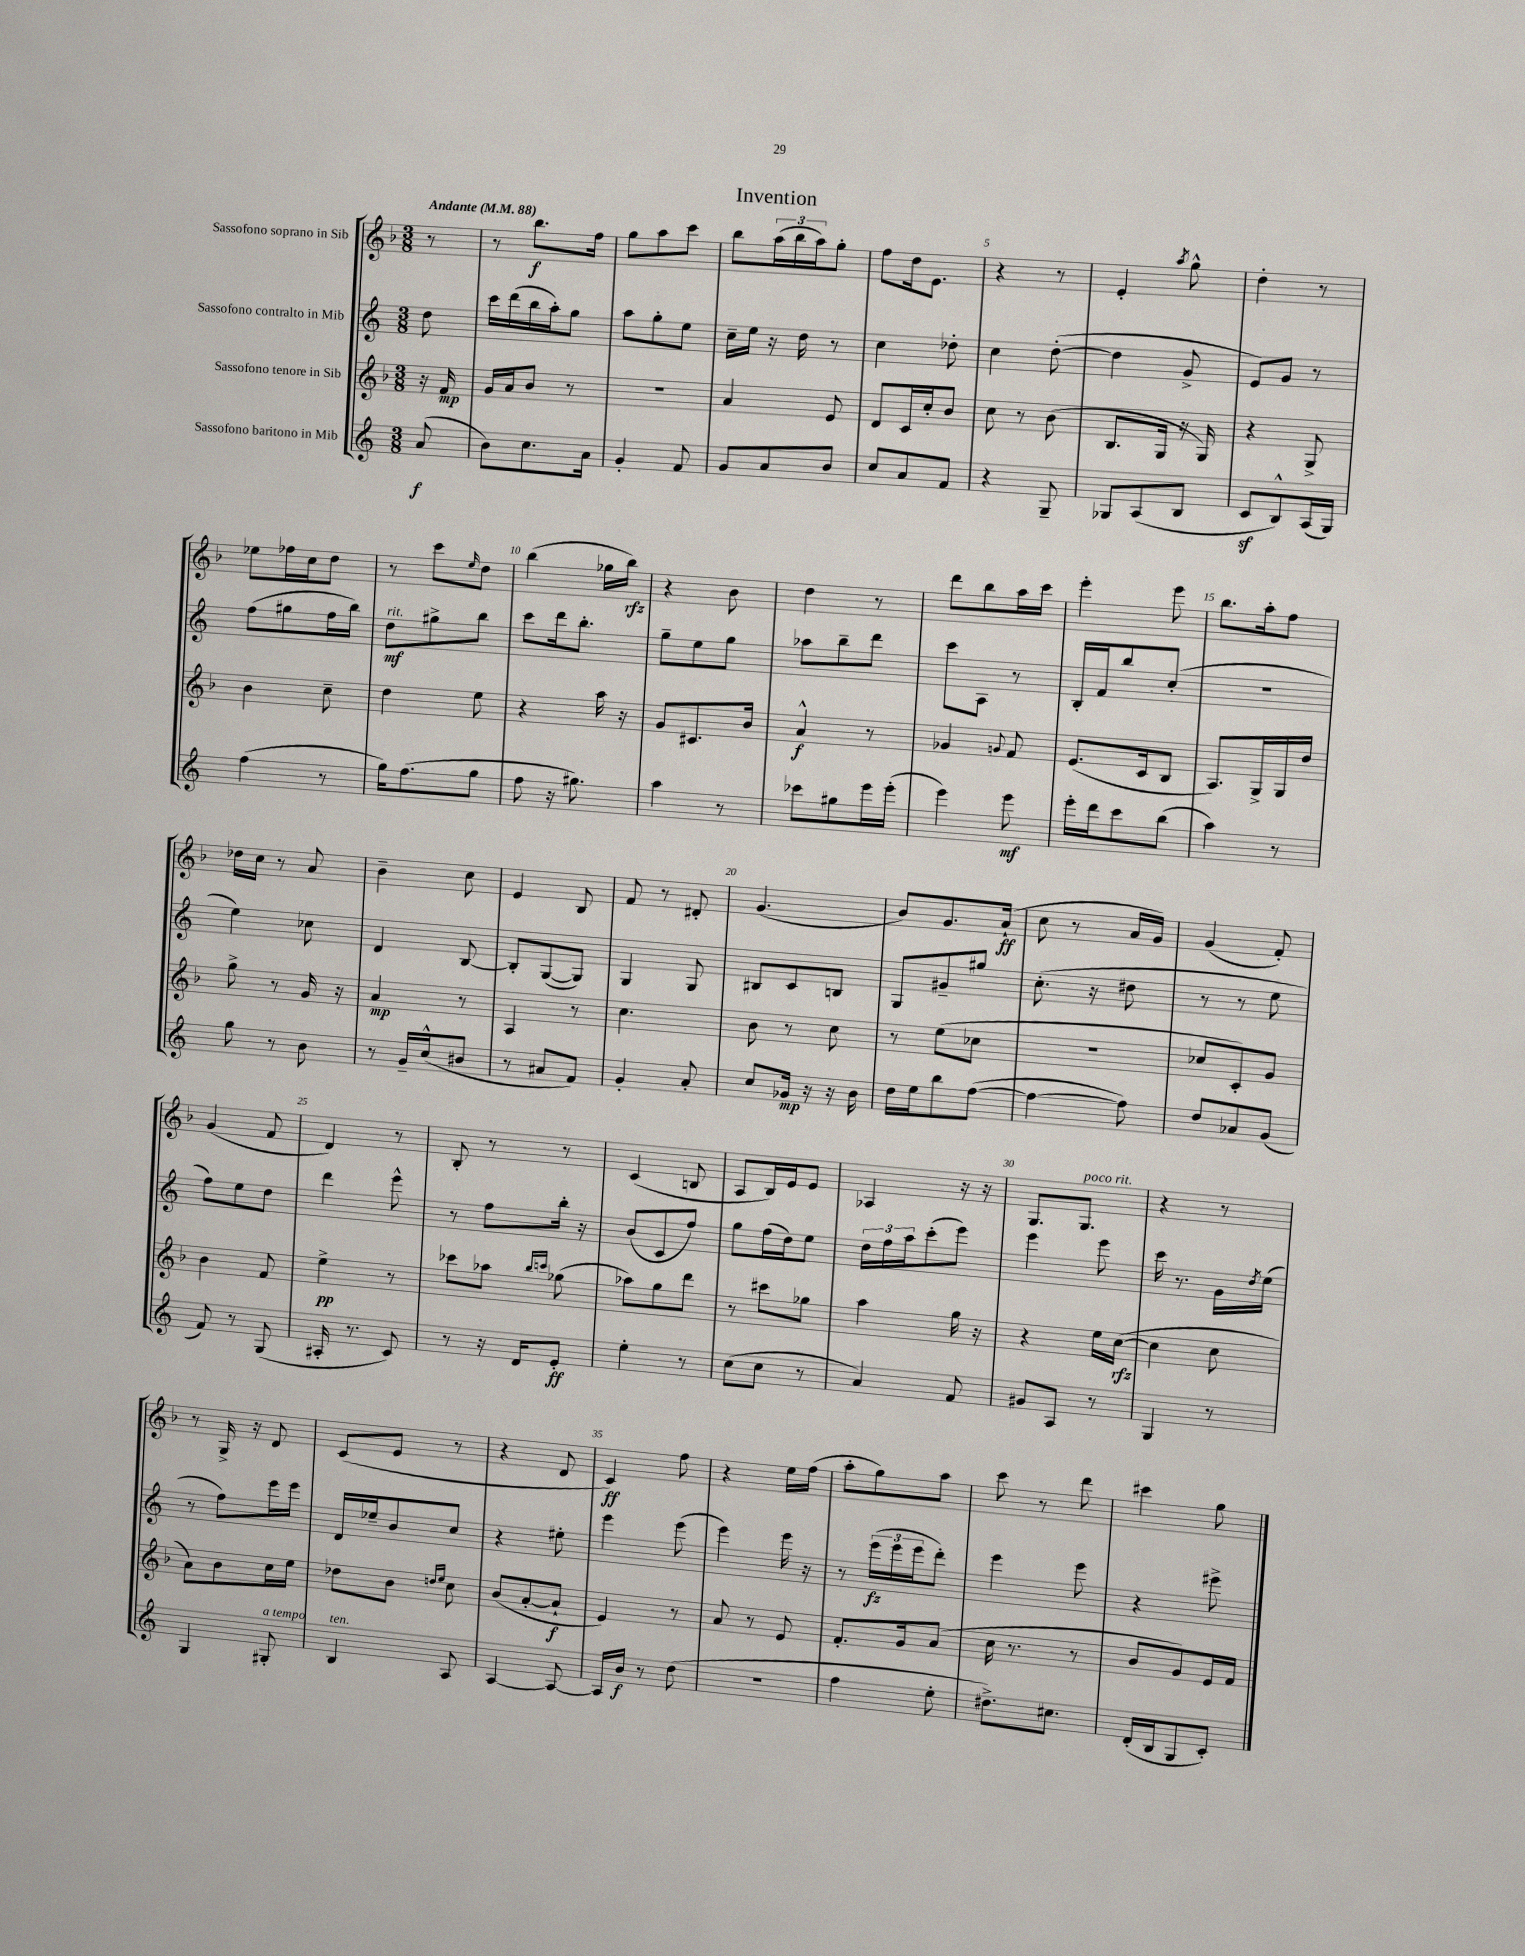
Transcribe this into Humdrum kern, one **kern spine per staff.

**kern	**kern	**kern	**kern
*staff4	*staff3	*staff2	*staff1
*clefG2	*clefG2	*clefG2	*clefG2
*k[]	*k[b-]	*k[]	*k[b-]
*M3/8	*M3/8	*M3/8	*M3/8
*MM88	*MM88	*MM88	*MM88
(8a/	16r	8dd\	8r
.	16f/	.	.
=	=	=	=
8b\L)	16g/LL	16ccc\LL	8r
.	16a/J	(16ddd\	.
8.cc\	8b-/J	16bb\	8.bb-\L
.	.	16aa'\J)	.
.	8r	8gg\J	.
16a\Jk	.	.	16ff\Jk
=	=	=	=
4g'/	4.r	8aa\L	8gg\L
.	.	8gg'\	8aa\
8f/	.	8ee\J	8ccc\J
=	=	=	=
8g/L	4a/	16cc~\LL	8bb-\L
.	.	16ee\JJ	.
8a/	.	16r	(24aa\L
.	.	.	24bb-\
.	.	16dd\	.
.	.	.	24aa\J)
8b/J	8e/	8r	8gg'\J
=	=	=	=
8cc/L	8d/L	4cc\	8ff\L
8a/	16c/L	.	16dd\k
.	16cc'/J	.	8.e\J
8f/J	8b-/J	8dd-'\	.
=	=	=	=
4r	8cc\	4cc\	4r
.	8r	.	.
8G~/	(8b-\	([8dd'\	8r
=	=	=	=
8G-/L	8.B-/L	4dd\]	4e'/
(8A/	.	.	.
.	16G/Jk	.	.
.	.	.	8qaa/
8B/J	16r	8g^/	8gg^^\
.	16G/)	.	.
=	=	=	=
8c/L	4r	8e/L)	4dd'\
8B^^/)	.	8g/J	.
(16A/L	8G^/	8r	8r
16G/JJ)	.	.	.
=	=	=	=
(4ff\	4b-\	(8ff\L	8ee-\L
.	.	8gg#\	16ff-\L
.	.	.	16cc\J
8r	8cc~\	16ff\L	8dd\J
.	.	16bb\JJ)	.
=	=	=	=
16gg\LK)	4dd\	8dd\L	8r
(8.ff\	.	.	.
.	.	8gg#^\	8ccc\L
.	.	.	16qqee/
8gg\J	8ee\	8bb\J	8dd\J
=	=	=	=
8ff\	4r	8ccc\L	(4bb-\
16r	.	16ddd\k	.
8.gg#\)	.	8.bb'\J	.
.	16aa\	.	16gg-\LL
.	16r	.	16bb-\JJ)
=	=	=	=
4aa\	8g/L	8gg~\L	4r
.	8.c#/	8ee\	.
8r	.	8gg\J	8b-\
.	16b-/Jk	.	.
=	=	=	=
8ccc-\L	4a^^/	8aa-\L	4dd\
8gg#\	.	8bb~\	.
16eee\L	8r	8ddd\J	8r
(16eee'\JJ	.	.	.
=	=	=	=
4eee\)	4g-/	8ccc\L	8ddd\L
.	.	8A\J	8bb-\
.	8qqg/	.	.
8eee\	8f/	8r	16aa\L
.	.	.	16ccc\JJ
=	=	=	=
16eee'\LL	(8.e/L	16B'/LL	4eee'\
16ddd\J	.	16f/J	.
8ccc\	.	8bb/	.
.	16c/k	.	.
(8bb\J	8B-/J	(8cc'/J	8eee\
=	=	=	=
4aa\)	8.A/L)	4.r	8.bb-\L
.	16G^/L	.	16aa'\k
8r	16G/	.	8ff\J
.	16dd/JJ	.	.
=	=	=	=
8gg\	8gg^\	4ee\)	16dd-\LL
.	.	.	16cc\JJ
8r	8r	.	8r
8b\	16g/	8cc-\	8a/
.	16r	.	.
=	=	=	=
8r	4a/	4d/	4b-~\
16g~/LL	.	.	.
(16cc^^/J	.	.	.
8b#/J	8r	[8B/	8cc\
=	=	=	=
8r	4A/	8B'/]L	4e/
8a#/L	.	([8G/	.
8f/J)	8r	8G/]J)	8B-/
=	=	=	=
4g'/	4.cc\	4G/	8f/
.	.	.	8r
8a'/	.	8G/	8d#'/
=	=	=	=
8cc/L	8b-\	8B#/L	(4.g/
16g-/Jk	8r	8c/	.
16r	.	.	.
16r	8cc\	8B/J	.
16b\	.	.	.
=	=	=	=
16dd\LL	8r	8G/L	8b-/L)
16ee\J	.	.	.
8bb\	(8ee\L	8g#~/	8.g/
([8ff\J	8cc-\J	8gg#/J	.
.	.	.	(16a`/Jk
=	=	=	=
4ff\_	4.r	(8.cc'\	8cc\
.	.	.	8r
.	.	16r	.
8ff\])	.	8dd#\	16a/LL
.	.	.	16g/JJ)
=	=	=	=
8dd/L	8cc-/L	8r	(4g/
8a-/	8c'/)	8r	.
(8g/J	8g/J	8ee\	8f'/)
=	=	=	=
8f/)	4b-\	8ff\L)	(4g/
8r	.	8ee\	.
(8G/	8f/	8dd\J	8f/
=	=	=	=
16A#'/	4ee^\	4ddd\	4d/)
8.r	.	.	.
8c/)	8r	8eee^^\	8r
=	=	=	=
8r	8ccc-\L	8r	8B-'/
16r	8aa-\J	8ff\L	8r
16d/LK	.	.	.
.	16qqbb-/LL	.	.
.	16qqccc/JJ	.	.
8e'/J	(8gg-\	16bb'\Jk	8r
.	.	16r	.
=	=	=	=
4ee'\	8aa-\L)	(8b/L	(4c/
.	8gg\	8c/	.
8r	8ddd\J	8ff/J)	8B/
=	=	=	=
(8cc\L	8r	8gg\L	8A/L
8cc\J	8ccc#\L	(16ff\L	16B-/L)
.	.	16dd\J)	16e/J
8r	8gg-\J	8ee\J	8e/J
=	=	=	=
4a/)	4aa\	24dd\LL	4A-/
.	.	24ff\	.
.	.	24aa\J	.
.	.	(8ccc'\	.
8f/	16gg\	8eee\J)	16r
.	16r	.	16r
=	=	=	=
8g#/L	4r	4eee\	8.G/L
8A/J	.	.	.
.	.	.	8.G/J
8r	16ee\LL	8eee\	.
.	([16cc\JJ	.	.
=	=	=	=
4G/	4cc\]	16ccc\	4r
.	.	8.r	.
8r	8cc\	16g\LL	8r
.	.	8qdd/	.
.	.	(16ee\JJ	.
=	=	=	=
4G/	8a\L)	8r	8r
.	8b-\	8ff\L)	16G^/
.	.	.	16r
8G#'/	16cc\L	16eee\L	8d/
.	16ee\JJ	16eee\JJ	.
=	=	=	=
4B/	8dd-\L	16d/LL	(8c/L
.	.	16ee-~/J	.
.	8b-\J	8b/	8e/J
.	16qqdd/LL	.	.
.	16qqee/JJ	.	.
8A/	8cc\	8cc/J	8r
=	=	=	=
[4A/	(8b-/L	4r	4r
.	[8a'/	.	.
8A/_	8a`/]J	8ee#'\	8d/
=	=	=	=
16A/]LL	4e/)	4eee\	4c/)
16b/JJ	.	.	.
8r	.	.	.
(8dd\	8r	(8eee\	8ff\
=	=	=	=
4.r	8a/	4eee\)	4r
.	8r	.	.
.	8e/	16eee\	16ee\LL
.	.	16r	(16ff\JJ
=	=	=	=
4ff\	8.f'/L	8r	8aa'\L
.	.	(24eee\LL	8gg\)
.	.	24eee\	.
.	16g/k	.	.
.	.	24eee\J	.
8ee'\	(8a/J	8ddd'\J)	8aa\J
=	=	=	=
8.dd#^\L)	16cc\	4eee\	8ccc\
.	8.r	.	.
.	.	.	8r
8.cc#\J	.	.	.
.	8r	8eee\	8ddd\
=	=	=	=
(16d'/LL	8b-/L	4r	4ccc#\
16B/J	.	.	.
8G/	8g/)	.	.
8c'/J)	16e/L	8eee#^\	8gg\
.	16f/JJ	.	.
==	==	==	==
*-	*-	*-	*-
